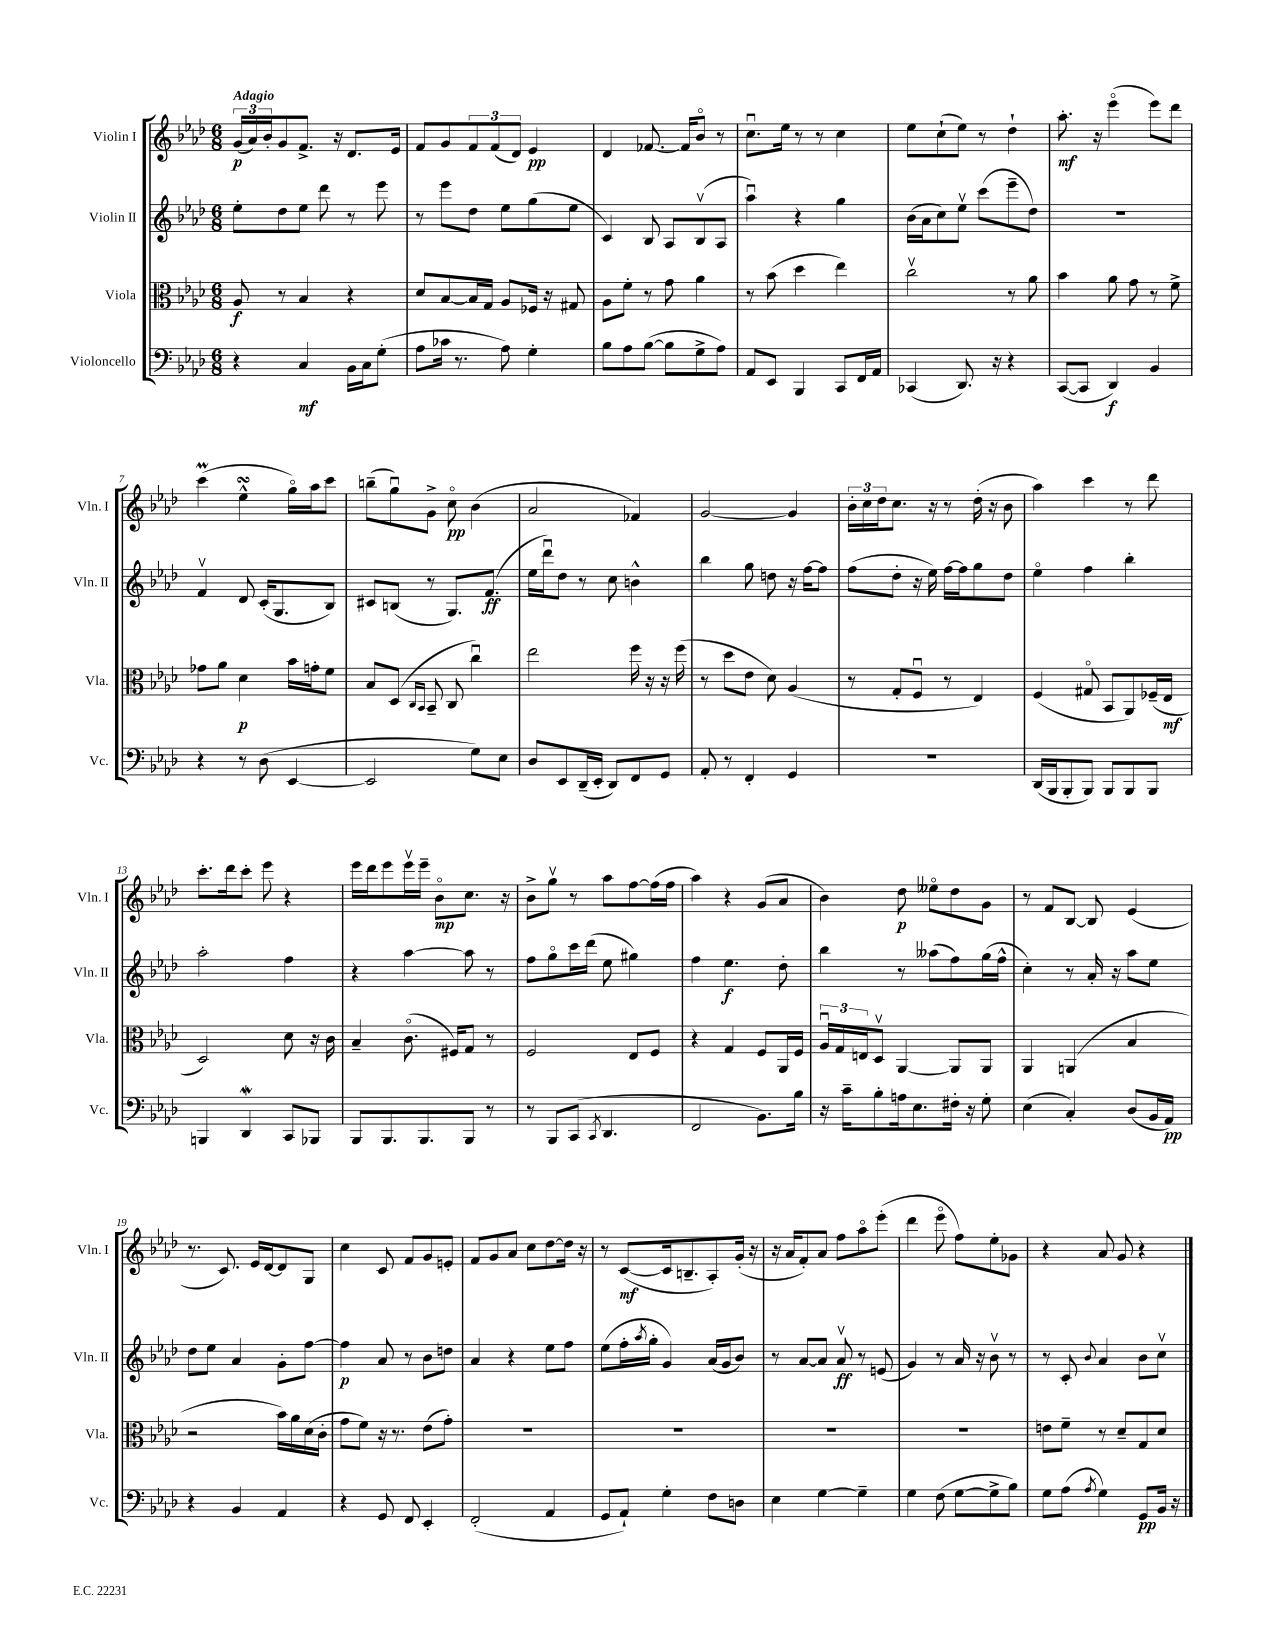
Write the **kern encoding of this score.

**kern	**dynam	**kern	**dynam	**kern	**dynam	**kern	**dynam
*part4	*part4	*part3	*part3	*part2	*part2	*part1	*part1
*staff4	*staff4	*staff3	*staff3	*staff2	*staff2	*staff1	*staff1
*I"Violoncello	*	*I"Viola	*	*I"Violin II	*	*I"Violin I	*
*I'Vc.	*	*I'Vla.	*	*I'Vln. II	*	*I'Vln. I	*
*clefF4	*	*clefC3	*	*clefG2	*	*clefG2	*
*k[b-e-a-d-]	*	*k[b-e-a-d-]	*	*k[b-e-a-d-]	*	*k[b-e-a-d-]	*
*M6/8	*	*M6/8	*	*M6/8	*	*M6/8	*
=1	=1	=1	=1	=1	=1	=1	=1
!	!	!	!	!	!	!LO:TX:a:B:t=Adagio	!
4r	.	8A-/	f	8ee-'\L	.	(24g/LL	p
.	.	.	.	.	.	24a-/)	.
.	.	.	.	.	.	24b-'/J	.
.	.	8r	.	8dd-\	.	8g/	.
4C/	mf	4B-/	.	8ee-\J	.	8.f^/J	.
.	.	.	.	8ddd-\	.	.	.
.	.	.	.	.	.	16r	.
16BB-\LL	.	4r	.	8r	.	8.d-/L	.
16C\J	.	.	.	.	.	.	.
(8G'\J	.	.	.	8eee-\	.	.	.
.	.	.	.	.	.	16e-/Jk	.
=2	=2	=2	=2	=2	=2	=2	=2
8A-\L	.	8d-/L	.	8r	.	8f/L	.
16c-X\Jk	.	[8B-/	.	8eee-\L	.	8g/	.
8.r	.	.	.	.	.	.	.
.	.	16B-/L]	.	8dd-\J	.	12f/	.
.	.	16G/JJ	.	.	.	.	.
.	.	.	.	.	.	(12f/	.
8A-\)	.	8A-/L	.	8ee-\L	.	.	.
.	.	.	.	.	.	12d-/J)	.
4G'\	.	16F-X/Jk	.	(8gg\	.	4e-/	pp
.	.	16r	.	.	.	.	.
.	.	8G#X/	.	8ee-\J	.	.	.
=3	=3	=3	=3	=3	=3	=3	=3
8B-\L	.	8A-\L	.	4c/)	.	4d-/	.
8A-\	.	8f'\J	.	.	.	.	.
([8B-\J	.	8r	.	8B-/	.	[8.f-X/	.
8B-\L]	.	8g\	.	8A-/L	.	.	.
.	.	.	.	.	.	16f-/KL]	.
8G^\	.	4a-\	.	(8B-v/	.	8b-/J	.
8A-\J)	.	.	.	8A-/J	.	8r	.
=4	=4	=4	=4	=4	=4	=4	=4
8AA-/L	.	8r	.	4aa-u\)	.	8.ccu\L	.
8EE-/J	.	(8b-\	.	.	.	.	.
.	.	.	.	.	.	16ee-\Jk	.
4BBB-/	.	4dd-\	.	4r	.	8r	.
.	.	.	.	.	.	8r	.
8CC/L	.	4ee-\)	.	4gg\	.	4cc\	.
16FF/L	.	.	.	.	.	.	.
16AA-/JJ	.	.	.	.	.	.	.
=5	=5	=5	=5	=5	=5	=5	=5
(4CC-X/	.	2ccv\	.	(16b-\LL	.	8ee-\L	.
.	.	.	.	16a-\J	.	.	.
.	.	.	.	8cc\)	.	(8cc`\	.
8.DD-/)	.	.	.	8ee-v\J	.	8ee-\J)	.
.	.	.	.	(8ccc\L	.	8r	.
16r	.	.	.	.	.	.	.
4r	.	8r	.	8eee-~\	.	4dd-`\	.
.	.	8a-\	.	8dd-\J)	.	.	.
=6	=6	=6	=6	=6	=6	=6	=6
([8CC/L	.	4b-\	.	2.r	.	8.aa-'\	mf
8CC/J]	.	.	.	.	.	.	.
.	.	.	.	.	.	16r	.
4DD-/)	f	8a-\	.	.	.	(4eee-\	.
.	.	8g\	.	.	.	.	.
4BB-/	.	8r	.	.	.	8eee-\L)	.
.	.	8f^\	.	.	.	8ddd-\J	.
!!LO:LB:g=z
=7	=7	=7	=7	=7	=7	=7	=7
4r	.	8g-X\L	.	4fv/	.	(4cccm\	.
.	.	8a-\J	.	.	.	.	.
8r	.	4d-\	p	8d-/	.	4ee-sSSS^^\	.
(8D-\	.	.	.	(16c'/KL	.	.	.
.	.	.	.	8.G/	.	.	.
[4EE-/	.	16b-\LL	.	.	.	16gg\LL)	.
.	.	16gn'\J	.	.	.	16aa-\J	.
.	.	8f\J	.	8B-/J)	.	8ccc\J	.
=8	=8	=8	=8	=8	=8	=8	=8
2EE-/]	.	8B-/L	.	8c#X/L	.	(8bbn~\L	.
.	.	(8D-/J	.	(8Bn/J	.	8ggu\)	.
.	.	16qqC/LL	.	.	.	.	.
.	.	16qqBB-/JJ	.	.	.	.	.
.	.	8BB-~/	.	8r	.	8g^\J	.
.	.	8C/	.	8.G/L)	.	8cc\	pp
8G\L)	.	4ccu\)	.	.	.	(4b-\	.
.	.	.	.	(8.f/J	ff	.	.
8E-\J	.	.	.	.	.	.	.
=9	=9	=9	=9	=9	=9	=9	=9
8D-/L	.	2ee-\	.	16ee-\LL	.	2a-/	.
.	.	.	.	16ddd-u\J)	.	.	.
8EE-/	.	.	.	8dd-\J	.	.	.
(16DD-~/L	.	.	.	8r	.	.	.
16EE-'/JJ	.	.	.	.	.	.	.
8DD-/L)	.	.	.	8cc\	.	.	.
8FF/	.	16ff\	.	4bn^^\	.	4f-X/)	.
.	.	16r	.	.	.	.	.
8GG/J	.	16r	.	.	.	.	.
.	.	(16ff\	.	.	.	.	.
=10	=10	=10	=10	=10	=10	=10	=10
8AA-'/	.	8r	.	4bb-\	.	[2g/	.
8r	.	8dd-\L	.	.	.	.	.
4FF'/	.	8e-\J	.	8gg\	.	.	.
.	.	8d-\)	.	8ddn\	.	.	.
4GG/	.	(4A-/	.	16r	.	4g/]	.
.	.	.	.	[16ff\KL	.	.	.
.	.	.	.	8ff\J]	.	.	.
=11	=11	=11	=11	=11	=11	=11	=11
2.r	.	8r	.	(8ff\L	.	24b-'\LL	.
.	.	.	.	.	.	24cc\	.
.	.	.	.	.	.	24dd-\J	.
.	.	8G'/L	.	8dd-'\J	.	8.cc\J	.
.	.	8Fu/J	.	16r	.	.	.
.	.	.	.	16ee-\)	.	16r	.
.	.	8r	.	[16ff\LL	.	8r	.
.	.	.	.	16ff\J]	.	.	.
.	.	4E-/)	.	8gg\	.	(16dd-'\	.
.	.	.	.	.	.	16r	.
.	.	.	.	8dd-\J	.	8b-\	.
=12	=12	=12	=12	=12	=12	=12	=12
(16DD-/LL	.	(4F/	.	4ee-\	.	4aa-\)	.
16BBB-/J	.	.	.	.	.	.	.
8BBB-'/	.	.	.	.	.	.	.
8BBB-/J)	.	8G#X/	.	4ff\	.	4ccc\	.
8BBB-/L	.	8BB-/L	.	.	.	.	.
8BBB-/	.	8AA-/)	.	4bb-'\	.	8r	.
8BBB-/J	.	(16F-X~/L	.	.	.	8ddd-\	.
.	.	16E-/JJ	mf	.	.	.	.
!!LO:LB:g=z
=13	=13	=13	=13	=13	=13	=13	=13
4BBBn/	.	2D-/)	.	2aa-'\	.	8.ccc'\L	.
.	.	.	.	.	.	16ddd-\k	.
4DD-w/	.	.	.	.	.	8ccc'\J	.
.	.	.	.	.	.	8eee-\	.
8CC/L	.	8d-\	.	4ff\	.	4r	.
8BBB-X/J	.	16r	.	.	.	.	.
.	.	16c\	.	.	.	.	.
=14	=14	=14	=14	=14	=14	=14	=14
8BBB-/L	.	4B-~/	.	4r	.	16eee-\LL	.
.	.	.	.	.	.	16ddd-\J	.
8.BBB-/	.	.	.	.	.	8eee-\	.
.	.	(8.c\	.	[4aa-\	.	16eee-v\L	.
8.BBB-/	.	.	.	.	.	16eee-~\JJ	.
.	.	.	.	.	.	8b-\L	mp
.	.	16F#X/KL)	.	.	.	.	.
8BBB-/J	.	8G/J	.	8aa-\]	.	8.cc\J	.
8r	.	8r	.	8r	.	.	.
.	.	.	.	.	.	16r	.
=15	=15	=15	=15	=15	=15	=15	=15
8r	.	2F/	.	8ff\L	.	8b-^\L	.
8BBB-/L	.	.	.	8gg\	.	8ggv\J	.
(8CC/J	.	.	.	16ccc\L	.	8r	.
.	.	.	.	(16ddd-\JJ	.	.	.
8qCC/	.	.	.	.	.	.	.
4.DD-/	.	.	.	8ee-\	.	8aa-\L	.
.	.	8E-/L	.	4gg#X\)	.	[8ff\	.
.	.	8F/J	.	.	.	(16ff\L]	.
.	.	.	.	.	.	16ff\JJ	.
=16	=16	=16	=16	=16	=16	=16	=16
2FF/	.	4r	.	4ff\	.	4aa-\)	.
.	.	4G/	.	4.ee-\	f	4r	.
8.BB-\L)	.	8F/L	.	.	.	(8g/L	.
.	.	16AA-/L	.	8dd-'\	.	8a-/J	.
16B-\Jk	.	16F/JJ	.	.	.	.	.
=17	=17	=17	=17	=17	=17	=17	=17
16r	.	24A-u/LL	.	4bb-\	.	4b-\)	.
.	.	24G/	.	.	.	.	.
16c~\KL	.	.	.	.	.	.	.
.	.	24En/J	.	.	.	.	.
8B-'\	.	8D-v/J	.	.	.	.	.
16An\k	.	[4AA-/	.	8r	.	8dd-\	p
8.E-\	.	.	.	.	.	.	.
.	.	.	.	(8aa--X\L	.	8ee--X\L	.
16F#X'\Jk	.	8AA-/L]	.	8ff\)	.	8dd-\	.
16r	.	.	.	.	.	.	.
8G'\	.	8AA-/J	.	(16gg\L	.	8g\J	.
.	.	.	.	16ff^^\JJ	.	.	.
=18	=18	=18	=18	=18	=18	=18	=18
(4E-\	.	4AA-/	.	4cc'\)	.	8r	.
.	.	.	.	.	.	8f/L	.
4C'/)	.	(4AAn/	.	8r	.	[8B-/J	.
.	.	.	.	16a-'/	.	8B-/]	.
.	.	.	.	16r	.	.	.
(8D-/L	.	4B-/	.	8aa-\L	.	(4e-/	.
16BB-/L	.	.	.	8ee-\J	.	.	.
16AA-/JJ)	pp	.	.	.	.	.	.
!!LO:LB:g=z
=19	=19	=19	=19	=19	=19	=19	=19
4r	.	2r	.	8dd-\L	.	8.r	.
.	.	.	.	8ee-\J	.	.	.
.	.	.	.	.	.	8.c/)	.
4BB-/	.	.	.	4a-/	.	.	.
.	.	.	.	.	.	16e-/LL	.
.	.	.	.	.	.	[16d-/J	.
4AA-/	.	16b-\LL)	.	8g'\L	.	8d-/]	.
.	.	16a-\	.	.	.	.	.
.	.	(16d-\	.	[8ff\J	.	8G/J	.
.	.	16c'\JJ	.	.	.	.	.
=20	=20	=20	=20	=20	=20	=20	=20
4r	.	8g\L	.	4ff\]	p	4cc\	.
.	.	8f\J)	.	.	.	.	.
8GG/	.	16r	.	8a-/	.	8c/	.
.	.	8.r	.	.	.	.	.
8FF/	.	.	.	8r	.	8f/L	.
4EE-'/	.	(8e-\L	.	8b-\L	.	8g/	.
.	.	8g'\J)	.	8ddn\J	.	8en'/J	.
=21	=21	=21	=21	=21	=21	=21	=21
(2FF'/	.	2.r	.	4a-/	.	8f/L	.
.	.	.	.	.	.	8g/	.
.	.	.	.	4r	.	8a-/J	.
.	.	.	.	.	.	8cc\L	.
4AA-/	.	.	.	8ee-\L	.	[8dd-\	.
.	.	.	.	8ff\J	.	16dd-\Jk]	.
.	.	.	.	.	.	16r	.
=22	=22	=22	=22	=22	=22	=22	=22
8GG/L	.	2.r	.	(8ee-\L	.	8r	.
8AA-`/J)	.	.	.	16ff'\L	.	([8c/L	mf
.	.	.	.	8qaa-/	.	.	.
.	.	.	.	16gg'\JJ	.	.	.
4G'\	.	.	.	4g/)	.	16c/k]	.
.	.	.	.	.	.	8.Bn~/	.
8F\L	.	.	.	(16a-/LL	.	8A-'/)	.
.	.	.	.	16g/J	.	.	.
8Dn\J	.	.	.	8b-/J)	.	(16g'/Jk	.
.	.	.	.	.	.	16r	.
=23	=23	=23	=23	=23	=23	=23	=23
4E-\	.	2.r	.	8r	.	16r	.
.	.	.	.	.	.	16a-/KL	.
.	.	.	.	[8a-/L	.	8f'/)	.
[4G\	.	.	.	8a-/J]	.	8a-/J	.
.	.	.	.	8a-v/	ff	8ff\L	.
4G~\]	.	.	.	8r	.	8aa-\	.
.	.	.	.	(8en/	.	(8eee-'\J	.
=24	=24	=24	=24	=24	=24	=24	=24
4G\	.	2.r	.	4g/)	.	4ddd-\	.
(8F\	.	.	.	8r	.	8eee-\	.
[8G\L	.	.	.	16a-/	.	8ff\L)	.
.	.	.	.	16r	.	.	.
8G^\]	.	.	.	8b-v\	.	8ee-'\	.
8B-\J)	.	.	.	8r	.	8g-X\J	.
=25	=25	=25	=25	=25	=25	=25	=25
8G\L	.	8en\L	.	8r	.	4r	.
(8A-\J	.	8f~\J	.	8c'/	.	.	.
8qA-/	.	.	.	8qqb-/	.	.	.
4G\)	.	8r	.	4a-/	.	8a-/	.
.	.	8d-~/L	.	.	.	8g/	.
8GG/L	pp	8G/	.	8b-\L	.	4r	.
16BB-/Jk	.	8d-/J	.	8ccv\J	.	.	.
16r	.	.	.	.	.	.	.
==	==	==	==	==	==	==	==
*-	*-	*-	*-	*-	*-	*-	*-
